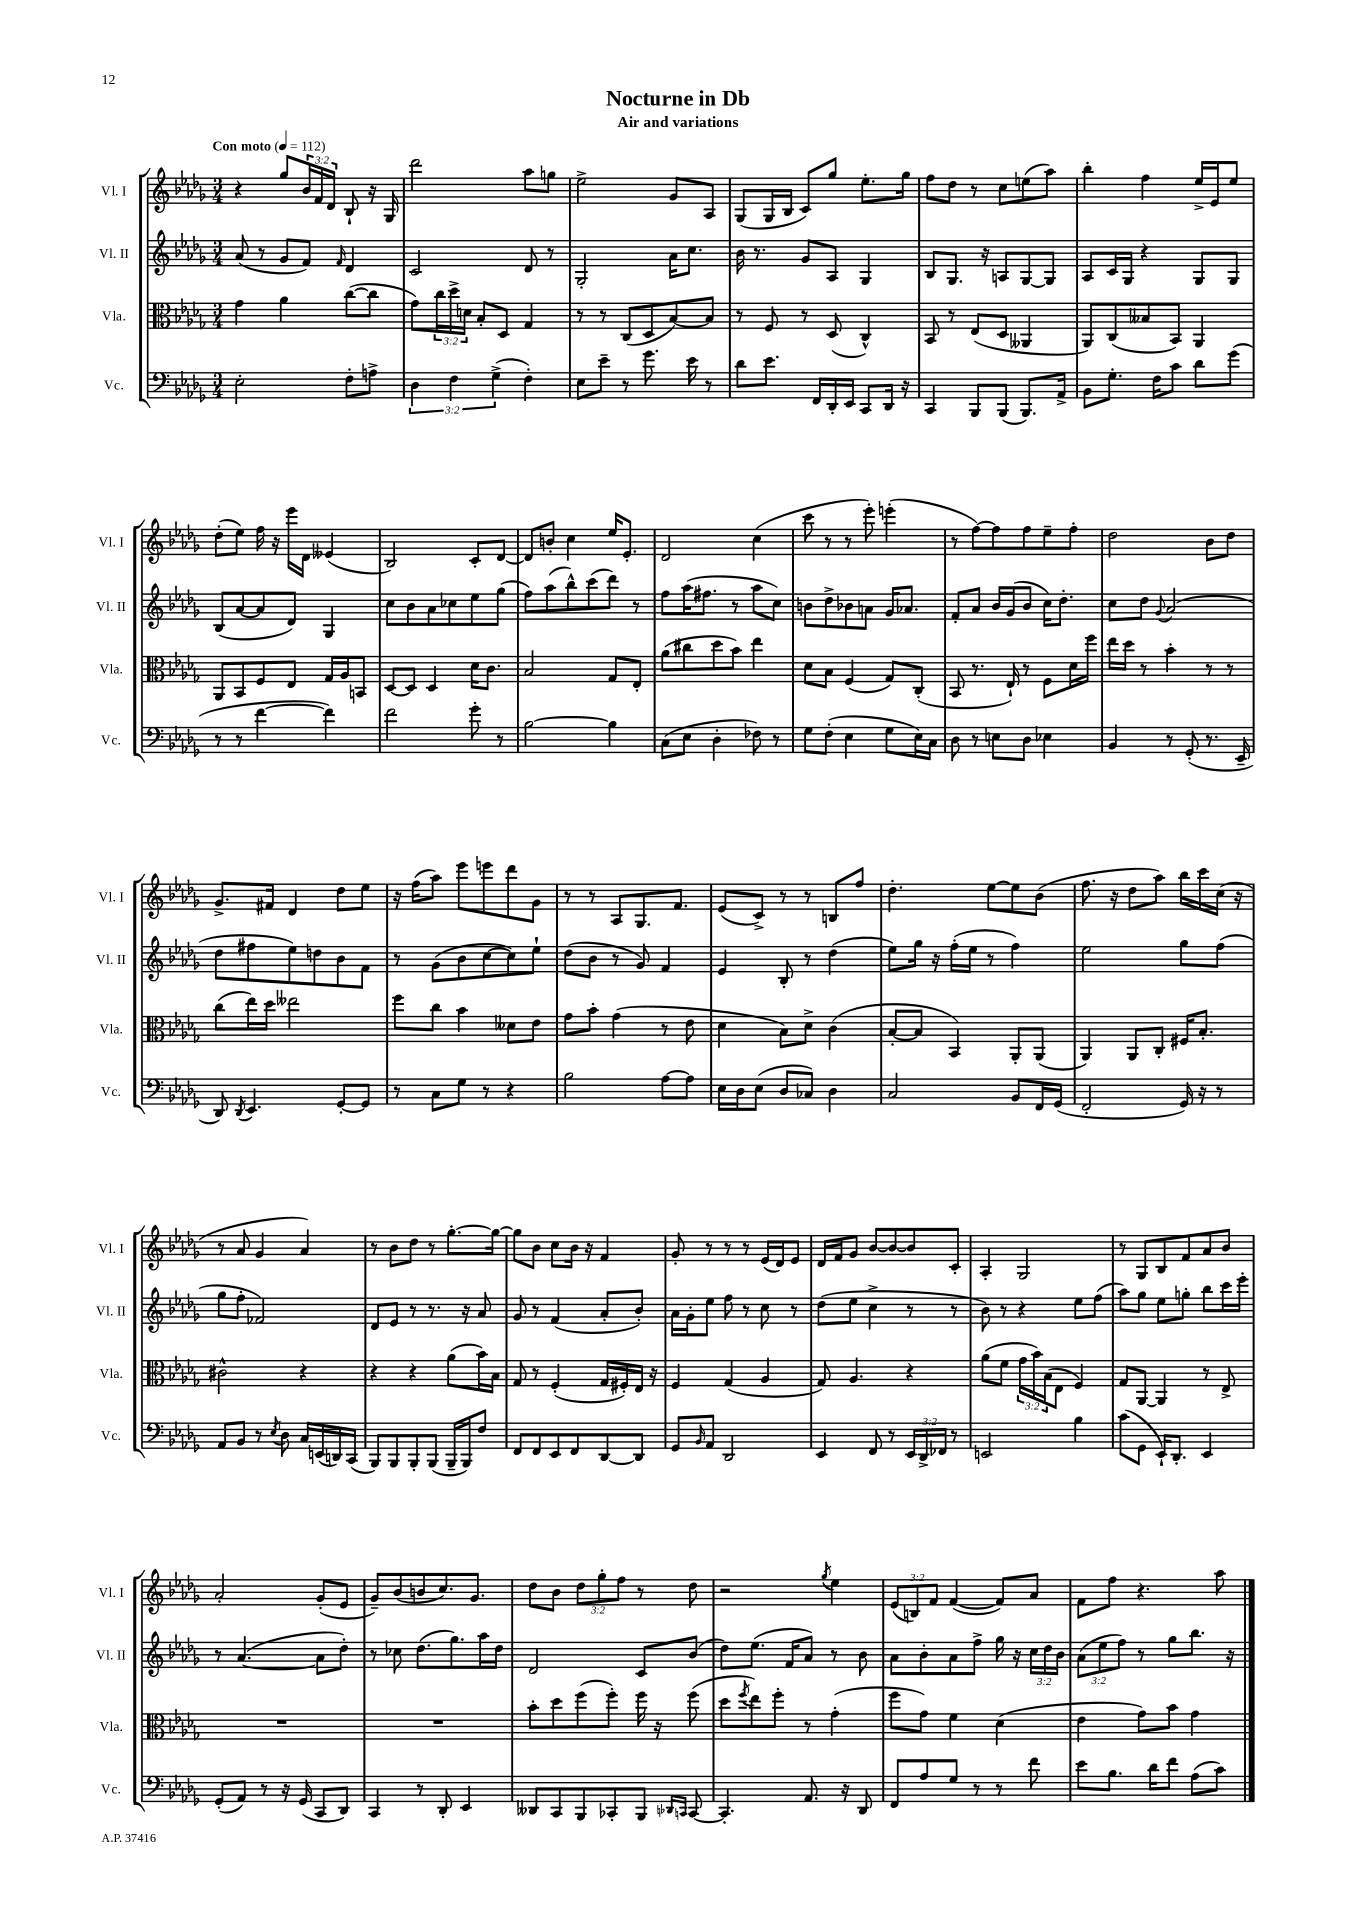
\header { title = "Nocturne in Db" subtitle = "Air and variations" }
<<
\new StaffGroup <<
\new Staff = "s0" \with { instrumentName = "Vl. I" shortInstrumentName = "Vl. I" } {
    \clef treble \key des \major \numericTimeSignature \time 3/4 \override Staff.TupletNumber.text = #tuplet-number::calc-fraction-text \tempo "Con moto" 4 = 112
    r4 ges''8 \tuplet 3/2 { bes'16 f'16 des'16 } bes8-! r16 ges16 |
    des'''2 aes''8 g''8 |
    ees''2-> ges'8 aes8 |
    ges8( ges16 bes16 c'8) ges''8 ees''8.-. ges''16 |
    f''8 des''8 r8 c''8 e''8( aes''8) |
    bes''4-. f''4 ees''16-> ees'16 ees''8 |
    des''8-.( ees''8) f''16 r16 ees'''16 des'16 eeses'4( |
    bes2) c'8-. des'8~ |
    des'8 b'8-. c''4 ees''16 ees'8.-. |
    des'2 c''4( |
    c'''8 r8 r8 ees'''8-.) e'''4-.( |
    r8 f''8~) f''8 f''8 ees''8-- f''8-. |
    des''2 bes'8 des''8 |
    ges'8.-> fis'16 des'4 des''8 ees''8 |
    r16 f''16( aes''8) ees'''8 e'''8 des'''8 ges'8 |
    r8 r8 aes8 ges8. f'8. |
    ees'8( c'8->) r8 r8 b8 f''8 |
    des''4.-. ees''8~ ees''8 bes'8( |
    f''8. r16 des''8 aes''8) bes''16 c'''16 c''16( r16 |
    r8 aes'8 ges'4 aes'4) |
    r8 bes'8 des''8 r8 ges''8.~-. ges''16~ |
    ges''8 bes'8 c''8 bes'16 r16 f'4 |
    ges'8-. r8 r8 r8 ees'16( des'16) ees'8 |
    des'16 f'16 ges'8 bes'8~ bes'8~ bes'8 c'8-. |
    aes4-. ges2 |
    r8 ges8 bes8 f'8 aes'8 bes'8 |
    aes'2-. ges'8-.( ees'8 |
    ges'8--) bes'8( b'8 c''8.) ges'8. |
    des''8 bes'8 \tuplet 3/2 { des''8 ges''8-. f''8 } r8 des''8 |
    r2 \acciaccatura { ges''8 } ees''4 |
    \tuplet 3/2 { ees'8( b8) f'8 } f'4~( f'8) aes'8 |
    f'8 f''8 r4. aes''8 \bar "|." |
}
\new Staff = "s1" \with { instrumentName = "Vl. II" shortInstrumentName = "Vl. II" } {
    \clef treble \key des \major \numericTimeSignature \time 3/4 \override Staff.TupletNumber.text = #tuplet-number::calc-fraction-text
    aes'8( r8 ges'8 f'8) \grace { f'16 } des'4 |
    c'2 des'8 r8 |
    ges2-. aes'16 c''8. |
    bes'16 r8. ges'8 aes8 ges4 |
    bes8 ges8. r16 a8 ges8~ ges8 |
    aes8 c'16 ges16 r4 ges8 ges8 |
    bes8( aes'8~ aes'8 des'8) ges4 |
    c''8 bes'8 aes'8 ces''8 ees''8 ges''8( |
    f''8) aes''8( bes''8-^) c'''8( des'''8) r8 |
    f''8 aes''16( fis''8. r8 aes''8 c''8) |
    b'8 des''8-> bes'8 a'8 ges'16 aes'8. |
    f'8-. aes'8 bes'16 ges'16( bes'8 c''16) des''8.-. |
    c''8 des''8 \appoggiatura { ges'8 } aes'2( |
    des''8 fis''8 ees''8) d''8 bes'8 f'8 |
    r8 ges'8( bes'8 c''8~ c''8) ees''8-! |
    des''8( bes'8 r8 ges'8) f'4 |
    ees'4 bes8-. r8 des''4( |
    ees''8) ges''16 r16 f''16-.( ees''16 r8 f''4) |
    ees''2 ges''8 f''8( |
    ges''8 f''8-. fes'2) |
    des'8 ees'8 r8 r8. r16 aes'8 |
    ges'8 r8 f'4( aes'8-. bes'8-.) |
    aes'16 ges'16-. ees''8 f''8 r8 c''8 r8 |
    des''8( ees''8 c''4-> r8 r8 |
    bes'8) r8 r4 ees''8 f''8( |
    aes''8) ges''8 ees''8 g''8-. bes''8 c'''16 ees'''16-. |
    r8 aes'4.~( aes'8 des''8-.) |
    r8 ces''8 des''8.( ges''8.) aes''16 des''16 |
    des'2 c'8 bes'8( |
    des''8) ees''8.( f'16 aes'8) r8 bes'8 |
    aes'8 bes'8-. aes'8 f''8-> ges''16 r16 \tuplet 3/2 { c''16 des''16 bes'16 } |
    \tuplet 3/2 { aes'8( ees''8 f''8) } r8 ges''8 bes''8. r16 \bar "|." |
}
\new Staff = "s2" \with { instrumentName = "Vla." shortInstrumentName = "Vla." } {
    \clef alto \key des \major \numericTimeSignature \time 3/4 \override Staff.TupletNumber.text = #tuplet-number::calc-fraction-text
    ges'4 aes'4 c''8~( c''8 |
    ges'8) \tuplet 3/2 { c''16 des''16-> d'16 } bes8-. des8 ges4 |
    r8 r8 c8( des8 bes8~) bes8 |
    r8 f8 r8 des8( c4-^) |
    bes,8 r8 ees8( des8 aeses,4 |
    aes,8) c8( beses8 bes,8) aes,4 |
    aes,8 bes,8 f8 ees8 ges16 aes16 b,8 |
    des8~ des8 des4 des'16 c'8. |
    bes2 ges8 ees8-. |
    aes'8( cis''8 des''8 bes'8) ees''4 |
    des'8 bes8 f4( ges8) c8-.( |
    bes,8 r8. ees16-!) r8 f8 des'16 f''16 |
    ees''16 des''16 r8 bes'4-. r8 r8 |
    c''8( ees''16) des''16 eeses''2 |
    f''8 c''8 bes'4 deses'8 ees'8 |
    ges'8 bes'8-. ges'4( r8 ees'8 |
    des'4 bes8) des'8-> c'4( |
    bes8~-. bes8 bes,4) aes,8-. aes,8( |
    aes,4) aes,8 c8-. fis16 bes8.-. |
    cis'2-^ r4 |
    r4 r4 aes'8( bes'16) bes16 |
    ges8 r8 f4-.( ges16 fis16-.) ees16 r16 |
    f4 ges4( aes4 |
    ges8) aes4. r4 |
    aes'8( f'8 \tuplet 3/2 { ges'16 bes'16) bes16( } ees8 f4) |
    ges8 aes,8~ aes,4 r8 ees8-> |
    R2. |
    R2. |
    bes'8-. des''8 f''8( f''8-.) f''16 r16 f''8( |
    des''8 \acciaccatura { f''8 } ees''8) f''8-. r8 ges'4-.( |
    f''8 ges'8) f'4 des'4( |
    ees'4 ges'8) bes'8 ges'4 \bar "|." |
}
\new Staff = "s3" \with { instrumentName = "Vc." shortInstrumentName = "Vc." } {
    \clef bass \key des \major \numericTimeSignature \time 3/4 \override Staff.TupletNumber.text = #tuplet-number::calc-fraction-text
    ees2-. f8-. a8-> |
    \tuplet 3/2 { des4 f4 ges4->( } f4-.) |
    ees8 ees'8-- r8 ges'8. ees'16 r8 |
    des'8 ees'8. f,16 des,16-. ees,16 c,8 des,16 r16 |
    c,4 bes,,8 bes,,8( bes,,8.) aes,16-> |
    bes,8 ges8.-. f16 c'8 des'8 ges'8( |
    r8 r8 f'4~ f'4) |
    f'2 ges'8-. r8 |
    bes2~ bes4 |
    c8( ees8 des4-. fes8) r8 |
    ges8 f8-.( ees4 ges8 ees16) c16 |
    des8 r8 e8 des8 ees4 |
    bes,4 r8 ges,8-.( r8. ees,16-- |
    des,8) \acciaccatura { des,8 } ees,4. ges,8~-. ges,8 |
    r8 c8 ges8 r8 r4 |
    bes2 aes8~ aes8 |
    ees16 des16 ees8( des8 ces8) des4 |
    c2 bes,8 f,16 ges,16( |
    f,2-. ges,16) r16 r8 |
    aes,8 bes,8 r8 \acciaccatura { ees8 } des8 c16 e,16( d,16) c,16( |
    bes,,8) bes,,8 bes,,8-. bes,,8( bes,,16-- bes,,16) f8 |
    f,8 f,8 ees,8 f,8 des,8~ des,8 |
    ges,8 \grace { bes,16 } aes,8 des,2 |
    ees,4 f,8 r8 \tuplet 3/2 { ees,16 des,16-> fes,16 } r8 |
    e,2 bes4 |
    c'8( ges,8 ees,16-!) des,8.-. ees,4 |
    ges,8-.( aes,8) r8 r16 ges,16( c,8 des,8) |
    c,4 r8 des,8-. ees,4 |
    deses,8 c,8 bes,,8 ces,8-. bes,,8 \grace { des,16 c,16 } c,8~ |
    c,4.-. aes,8. r16 des,8 |
    f,8 aes8 ges8 r8 r8 f'8 |
    ees'8 bes8. des'16 f'8 aes8( c'8) \bar "|." |
}
>>
>>
\layout { \context { \Score \remove "Bar_number_engraver" } }
